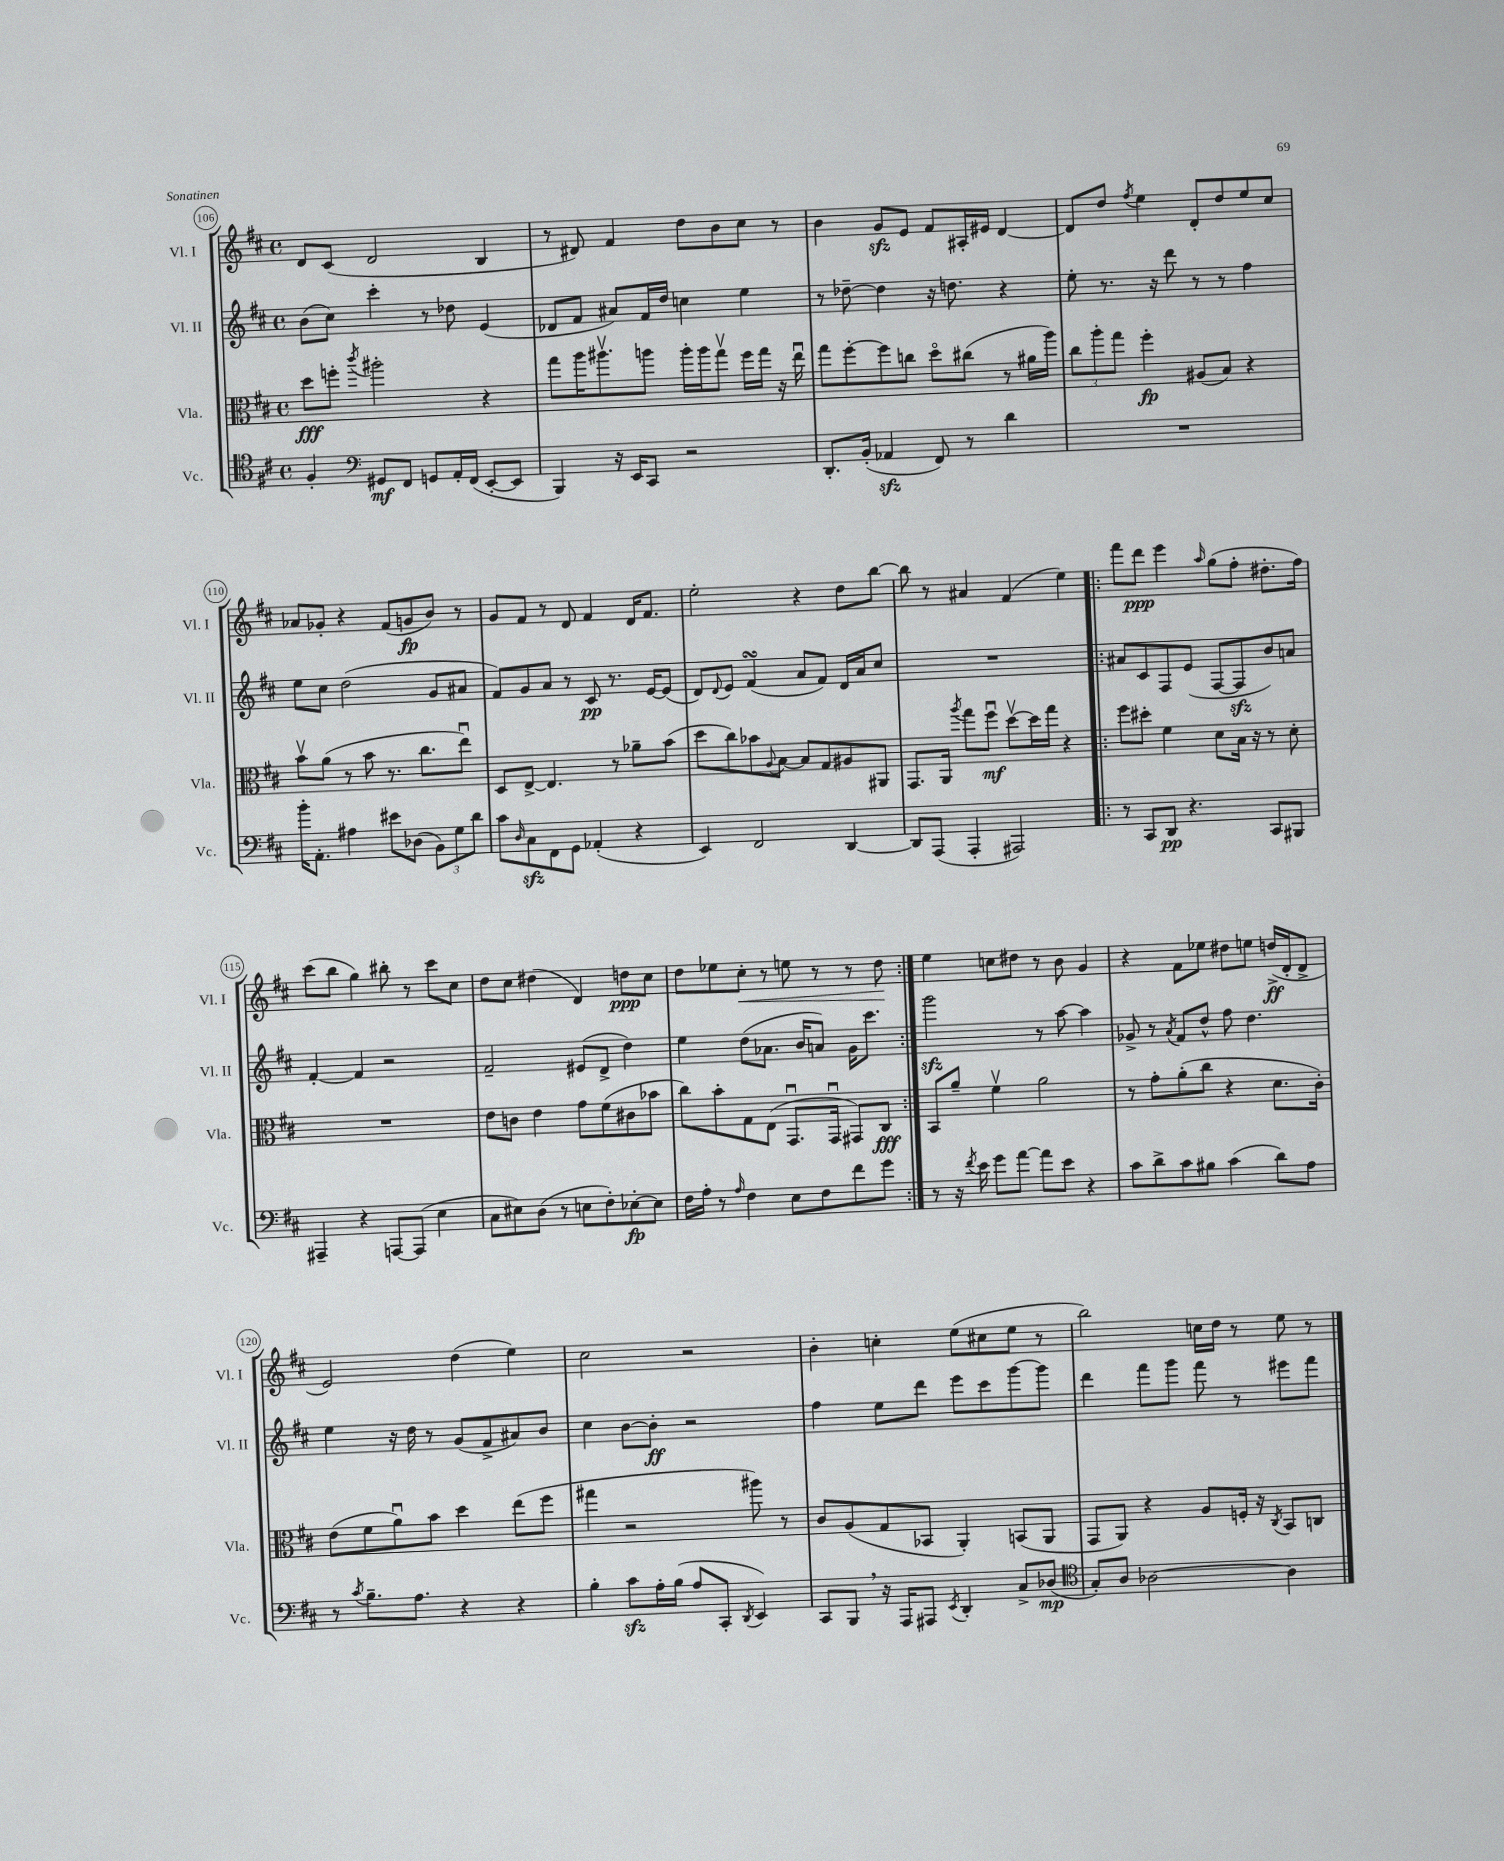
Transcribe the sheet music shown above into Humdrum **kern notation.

**kern	**kern	**kern	**kern
*staff4	*staff3	*staff2	*staff1
*clefC4	*clefC3	*clefG2	*clefG2
*k[f#c#]	*k[f#c#]	*k[f#c#]	*k[f#c#]
*M4/4	*M4/4	*M4/4	*M4/4
*met(c)	*met(c)	*met(c)	*met(c)
4F#'	8dd	(8b	8d
.	8ff'	8cc#)	(8c#
*clefF4	*	*	*
.	8qccc#	.	.
8GG#	2aa#'	4ccc#'	2d
8FF#	.	.	.
8GG	.	8r	.
16AA'	.	8dd-	.
(16FF#	.	.	.
[8EE'	4r	(4e	4B
8EE]	.	.	.
=	=	=	=
4BBB)	8gg	8d-	8r
.	16aa	8f#	8d#)
.	8.aa#v	.	.
16r	.	8a#)	4f#
16EE	.	.	.
8CC#	8aa	16f#	.
.	.	16dd	.
2r	16aa'	4cc	8dd
.	16aa	.	.
.	8ggv	.	8b
.	16ff#	4ee	8cc#
.	16gg	.	.
.	16r	.	8r
.	16eeu	.	.
=	=	=	=
8.DD'	8gg	8r	4b
.	[8ff#'	[8dd-~	.
(16BB'	.	.	.
4AA-	8ff#]	4dd-]	8g
.	8cc	.	8e
8FF#)	8ddo	16r	8f#
.	.	8.dd	.
8r	(8cc#	.	16A#'
.	.	.	16e#
4d	8r	4r	[4d
.	16a#	.	.
.	16aa)	.	.
=	=	=	=
1r	12cc#	8ee'	8d]
.	12aa'	.	.
.	.	8.r	8dd
.	12gg	.	.
.	.	.	8qff#
.	4ff#'	.	4ee
.	.	16r	.
.	.	8ddd	.
.	(8A#	8r	8d'
.	8B)	8r	8dd
.	4r	4ff#	8ee
.	.	.	8cc#
=	=	=	=
16b'	8bv	8ee	8a-
8.AA'	.	.	.
.	(8a	8cc#	8g-'
4A#	8r	(2dd	4r
.	8b	.	.
8e#	8.r	.	(8f#
(8D-	.	.	8g
.	8.cc#	.	.
12BB)	.	8g	8b)
12G	.	.	.
.	8eeu)	8a#	8r
12d	.	.	.
=	=	=	=
8c#	8D	8f#)	8g
16qqD	.	.	.
8C#	[8E^	8g	8f#
8FF#	4.E]	8a	8r
8GG	.	8r	8d
(4AA-'	.	8c#	4f#
.	8r	8.r	.
4r	8a-~	.	16d
.	.	[16e	8.f#
.	(8b	(8e]	.
=	=	=	=
4EE)	8dd	8d)	2ee'
.	.	8qqd	.
.	8cc#)	8e	.
2FF#	8b-	(4f#	.
.	8qqA	.	.
.	[8B	.	.
.	8B]	8a	4r
.	8G	8f#)	.
[4DD	8A#	16d	8dd
.	.	16a	.
.	8AA#	8cc#	[8bb
=	=	=	=
8DD]	8.GG	1r	8bb]
(8AAA	.	.	8r
.	16AA	.	.
.	8qaa	.	.
4AAA'	8gg	.	4a#
.	8ff#u	.	.
2AAA#)	[8ddv	.	(4f#
.	16dd]	.	.
.	16gg	.	.
.	4r	.	4ee)
=!|:	=!|:	=!|:	=!|:
8r	8ff#	8a#	8fff#
8CC#	8dd#'	8c#	8ddd
8DD	4f#	8F#	4eee
4.r	.	(8e	.
.	.	.	16qqaa
.	8d	[8F#	(8gg
.	16B	8F#]	8ff#'
.	16r	.	.
8CC#	8r	8b)	8.dd#'
8BBB#	8d'	8a	.
.	.	.	16ff#)
=	=	=	=
4AAA#~	1r	[4f#'	(8ccc#
.	.	.	8bb
4r	.	4f#]	4gg)
[8AAA	.	2r	8bb#'
(8AAA]	.	.	8r
4E	.	.	8ccc#
.	.	.	8cc#
=	=	=	=
8C#	8e	2f#~	8dd
8E#)	8c	.	8cc#
(8D	4e	.	(4dd#
8r	.	.	.
8E	8g	(8e#	4d)
8F#')	(8f#	8d^	.
[8E-'	8c#	4dd)	8dd
8E-]	8b-	.	8cc#
=	=	=	=
16F#	8cc#)	4ee	8dd
16A'	.	.	.
8r	8b'	.	8ee-
16qqA	.	.	.
4F#	8G	(8dd	8cc#'
.	(8E	8.a-	8r
8E	8.GGu	.	8ee
.	.	16b	.
8F#	.	8a)	8r
.	16GGu	.	.
8f#	8GG#)	16g	8r
.	.	8.ccc#	.
8g	8C#	.	8dd
=:|!	=:|!	=:|!	=:|!
8r	8BB	2ggg	4ee
16r	8a~	.	.
8qf#	.	.	.
16e	.	.	.
8g	4f#v	.	8cc
[8a	.	.	8dd#
8a]	2a	8r	8r
8e	.	[8aa	8b
4r	.	4aa]	4g
=	=	=	=
8c#	8r	8g-^	4r
8d^	8g'	8r	.
.	.	8qa	.
8c#	(8a'	8f#	8f#
8B#	8cc#	8dd^^	8ee-
(4c#	4r	8ff#	8dd#
.	.	4.dd	8ee
8d)	8.d	.	(16dd^
.	.	.	16d'
8A	.	.	8d^
.	16c#')	.	.
=	=	=	=
8r	(8e	4ee	2e)
8qc#	.	.	.
8.B~	8f#	.	.
.	8au)	16r	.
8.A	.	16dd	.
.	8b	8r	.
4r	4dd	(8g	(4dd
.	.	8f#^	.
4r	(8ee	8a#)	4ee)
.	8ff#	8b	.
=	=	=	=
4B'	4gg#	4cc#	2cc#
8c#	2r	[8b	.
16A'	.	8b']	.
(16B	.	.	.
8A	.	2r	2r
8CC#'	.	.	.
8qDD	.	.	.
4EE)	8aa#)	.	.
.	8r	.	.
=	=	=	=
8CC#	8c#	4ff#	4b'
8BBB	(8A	.	.
16r	8G	8ee	4cc'
16AAA	.	.	.
8AAA#	8BB-	8ddd	.
8qEE	.	.	.
4DD'	4AA')	8eee	(8ee
.	.	8ccc#	8cc#
8C#^	(8BB	[8ggg	8ee
(8D-	8AA	8ggg]	8r
=	=	=	=
*clefC4	*	*	*
8G')	8GG	4ddd	2bb)
8A	8AA)	.	.
[2A-	4r	8fff#	.
.	.	8ggg	.
.	8A	8fff#	16cc
.	.	.	16dd
.	16F'	8r	8r
.	16r	.	.
.	8qC#	.	.
4A-]	8BB	8eee#	8ee
.	8C	8fff#	8r
==	==	==	==
*-	*-	*-	*-
